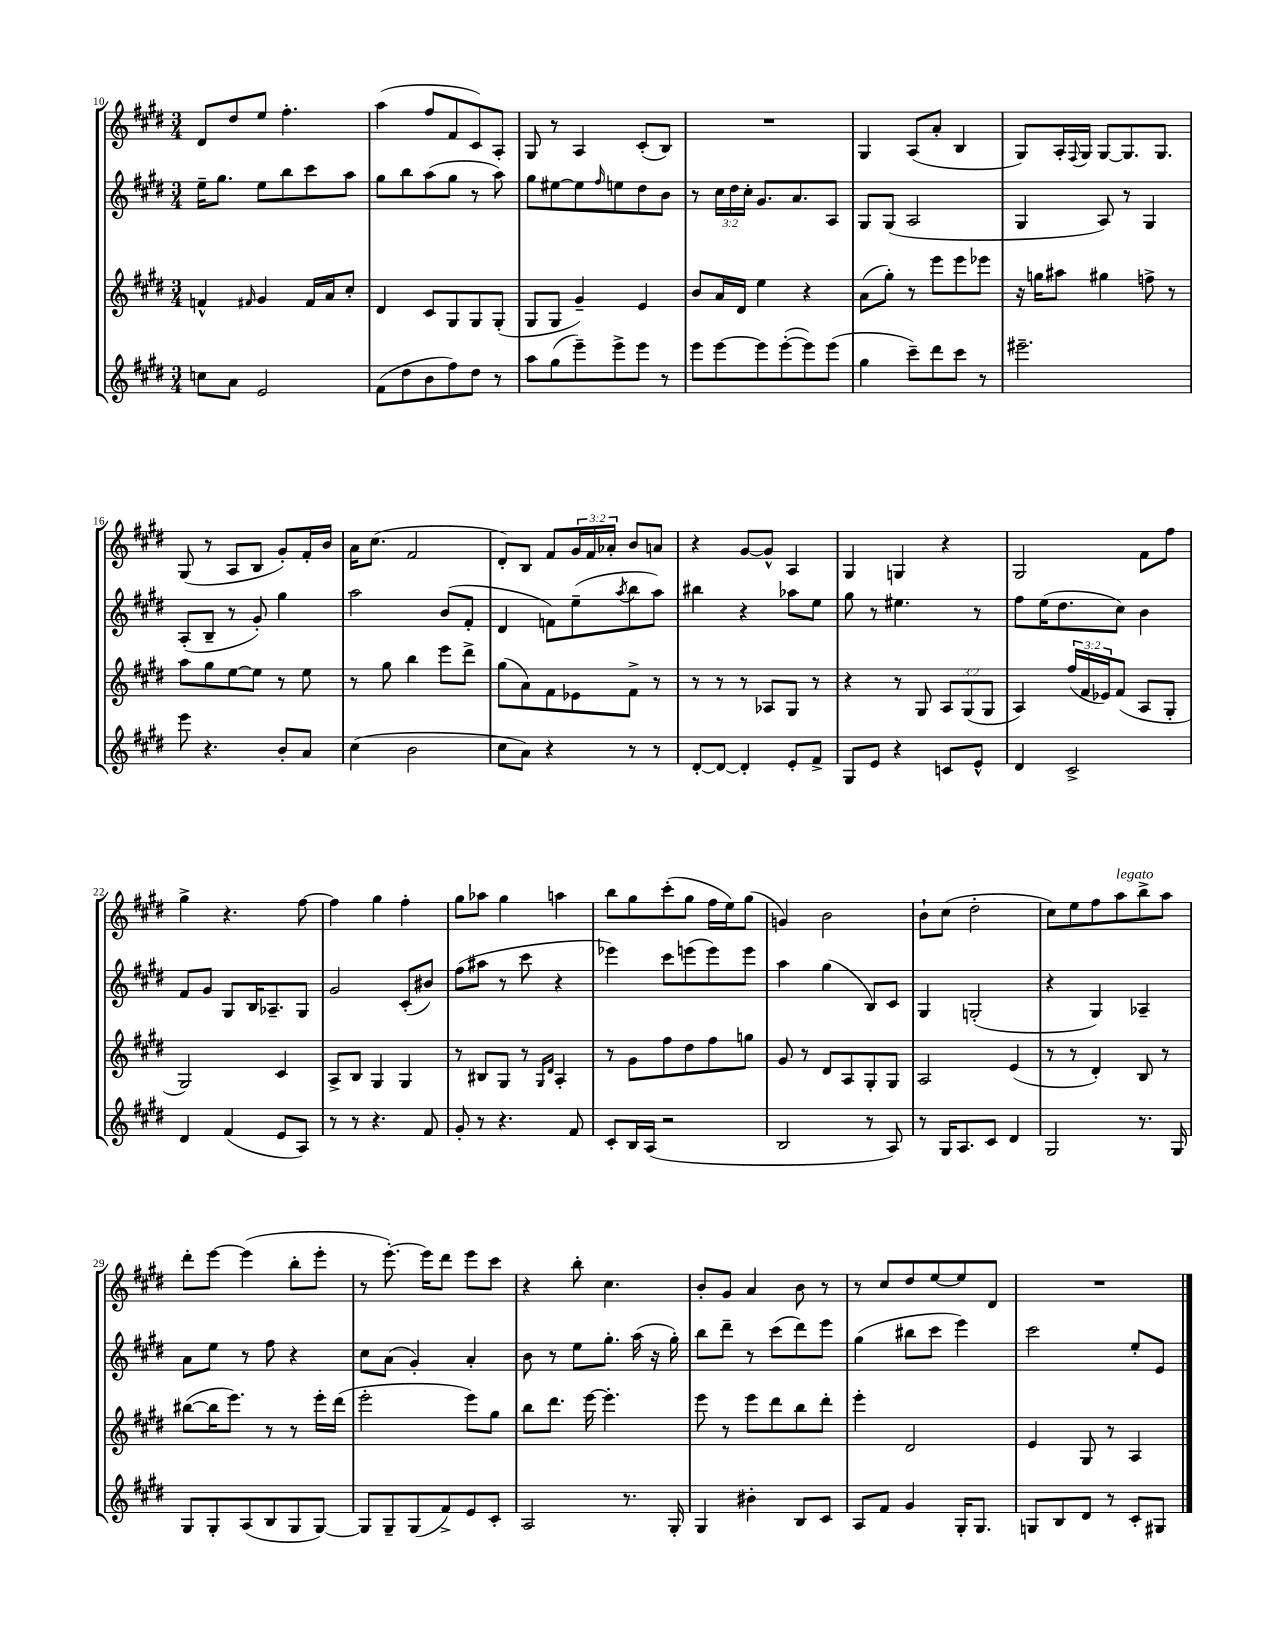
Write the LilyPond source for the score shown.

<<
\new StaffGroup <<
\new Staff = "s0" {
    \clef treble \key e \major \numericTimeSignature \time 3/4 \override Staff.TupletNumber.text = #tuplet-number::calc-fraction-text
    dis'8 dis''8 e''8 fis''4.-. |
    a''4( fis''8 fis'8 cis'8) a8-. |
    gis8 r8 a4 cis'8-.( b8) |
    R2. |
    gis4 a8( a'8-. b4 |
    gis8) a16-. \appoggiatura { fis8 } gis16 gis8~ gis8. gis8. |
    gis8( r8 a8 b8 gis'8-.) fis'16-. b'16 |
    a'16 cis''8.( fis'2 |
    dis'8-.) b8 fis'8 \tuplet 3/2 { gis'16 fis'16 aes'16-. } b'8 a'8 |
    r4 gis'8~ gis'8-^ a4 |
    gis4 g4 r4 |
    gis2 fis'8 fis''8 |
    gis''4-> r4. fis''8~ |
    fis''4 gis''4 fis''4-. |
    gis''8 aes''8 gis''4 a''4 |
    b''8 gis''8 cis'''8-.( gis''8 fis''16 e''16) gis''8( |
    g'4) b'2 |
    b'8-! cis''8( dis''2-. |
    cis''8) e''8 fis''8 a''8^\markup { \italic "legato" } b''8-> a''8 |
    dis'''8-. e'''8~ e'''4( b''8-. e'''8-. |
    r8 e'''8.~-.) e'''16 dis'''8 e'''8 cis'''8 |
    r4 b''8-. cis''4. |
    b'8-. gis'8 a'4 b'8 r8 |
    r8 cis''8 dis''8 e''8~ e''8 dis'8 |
    R2. \bar "|." |
}
\new Staff = "s1" {
    \clef treble \key e \major \numericTimeSignature \time 3/4 \override Staff.TupletNumber.text = #tuplet-number::calc-fraction-text
    e''16-- gis''8. e''8 b''8 cis'''8 a''8 |
    gis''8 b''8 a''8( gis''8 r8 a''8) |
    gis''8 eis''8~ eis''8 \grace { fis''16 } e''8 dis''8 b'8 |
    r8 \tuplet 3/2 { cis''16 dis''16 cis''16-. } gis'8. a'8. a8 |
    gis8 gis8( a2 |
    gis4 a8) r8 gis4 |
    a8-.( b8-- r8 gis'8-.) gis''4 |
    a''2 b'8( fis'8-. |
    dis'4 f'8) e''8--( \acciaccatura { a''8 } b''8 a''8) |
    bis''4 r4 aes''8 e''8 |
    gis''8 r8 eis''4. r8 |
    fis''8 e''16( dis''8. cis''8) b'4 |
    fis'8 gis'8 gis8 b16 aes8.-- gis8 |
    gis'2 cis'8-.( bis'8) |
    fis''8( ais''8 r8 cis'''8 r4 |
    ees'''4) cis'''8 e'''8( e'''8) e'''8 |
    a''4 gis''4( b8) cis'8 |
    gis4 g2-.( |
    r4 gis4) aes4-- |
    a'8 e''8 r8 fis''8 r4 |
    cis''8 a'8( gis'4-.) a'4-. |
    b'8 r8 e''8 gis''8.-. a''16( r16 gis''16-.) |
    b''8 dis'''8-- r8 cis'''8( dis'''8) e'''8 |
    gis''4( bis''8 cis'''8 e'''4) |
    cis'''2 e''8-. e'8 \bar "|." |
}
\new Staff = "s2" {
    \clef treble \key e \major \numericTimeSignature \time 3/4 \override Staff.TupletNumber.text = #tuplet-number::calc-fraction-text
    f'4-^ \grace { fis'16 } gis'4 fis'16 a'16 cis''8-. |
    dis'4 cis'8 gis8 gis8 gis8-.( |
    gis8 gis8 gis'4--) e'4 |
    b'8 a'16 dis'16 e''4 r4 |
    a'8( gis''8-.) r8 e'''8 e'''8 ees'''8 |
    r16 g''16 ais''8 gis''4 f''8-> r8 |
    a''8 gis''8 e''8~ e''8 r8 e''8 |
    r8 gis''8 b''4 e'''8 dis'''8-> |
    gis''8( a'8) fis'8 ees'8 fis'8-> r8 |
    r8 r8 r8 aes8 gis8 r8 |
    r4 r8 gis8 \tuplet 3/2 { a8 gis8( gis8 } |
    a4) \tuplet 3/2 { fis''16( fis'16 ees'16) } fis'8( a8 gis8-. |
    gis2) cis'4 |
    a8-> b8 gis4 gis4 |
    r8 bis8 gis8 r8 \grace { gis16 dis'16 } a4-. |
    r8 gis'8 fis''8 dis''8 fis''8 g''8 |
    gis'8 r8 dis'8 a8 gis8-. gis8 |
    a2 e'4( |
    r8 r8 dis'4-.) b8 r8 |
    bis''8~( bis''16 e'''8.) r8 r8 e'''16-. dis'''16( |
    e'''2-. e'''8) gis''8 |
    b''8 dis'''8. e'''16~ e'''4.-. |
    e'''8 r8 e'''8 dis'''8 b''8 dis'''8-. |
    e'''4-. dis'2 |
    e'4 gis8 r8 a4 \bar "|." |
}
\new Staff = "s3" {
    \clef treble \key e \major \numericTimeSignature \time 3/4
    c''8 a'8 e'2 |
    fis'8( dis''8 b'8 fis''8) dis''8 r8 |
    a''8 gis''8( e'''8--) e'''8-> e'''8 r8 |
    e'''8 e'''8~ e'''8 e'''8~-.( e'''8) e'''8( |
    gis''4 cis'''8--) dis'''8 cis'''8 r8 |
    eis'''2.-- |
    e'''8 r4. b'8-. a'8 |
    cis''4( b'2 |
    cis''8 a'8) r4 r8 r8 |
    dis'8~-. dis'8~ dis'4-. e'8-. fis'8-> |
    gis8 e'8 r4 c'8 e'8-^ |
    dis'4 cis'2-> |
    dis'4 fis'4( e'8 a8) |
    r8 r8 r4. fis'8 |
    gis'8-. r8 r4. fis'8 |
    cis'8-. b16 a16( r2 |
    b2 r8 a8) |
    r8 gis16 a8. cis'8 dis'4 |
    gis2 r8. gis16 |
    gis8 gis8-. a8( b8 gis8 gis8~) |
    gis8 gis8-- gis8( fis'8->) e'8 cis'8-. |
    a2 r8. gis16-. |
    gis4 bis'4-. b8 cis'8 |
    a8 fis'8 gis'4 gis16-. gis8. |
    g8 b8 dis'8 r8 cis'8-. gis8 \bar "|." |
}
>>
>>
\layout { \context { \Score currentBarNumber = #10 } }
